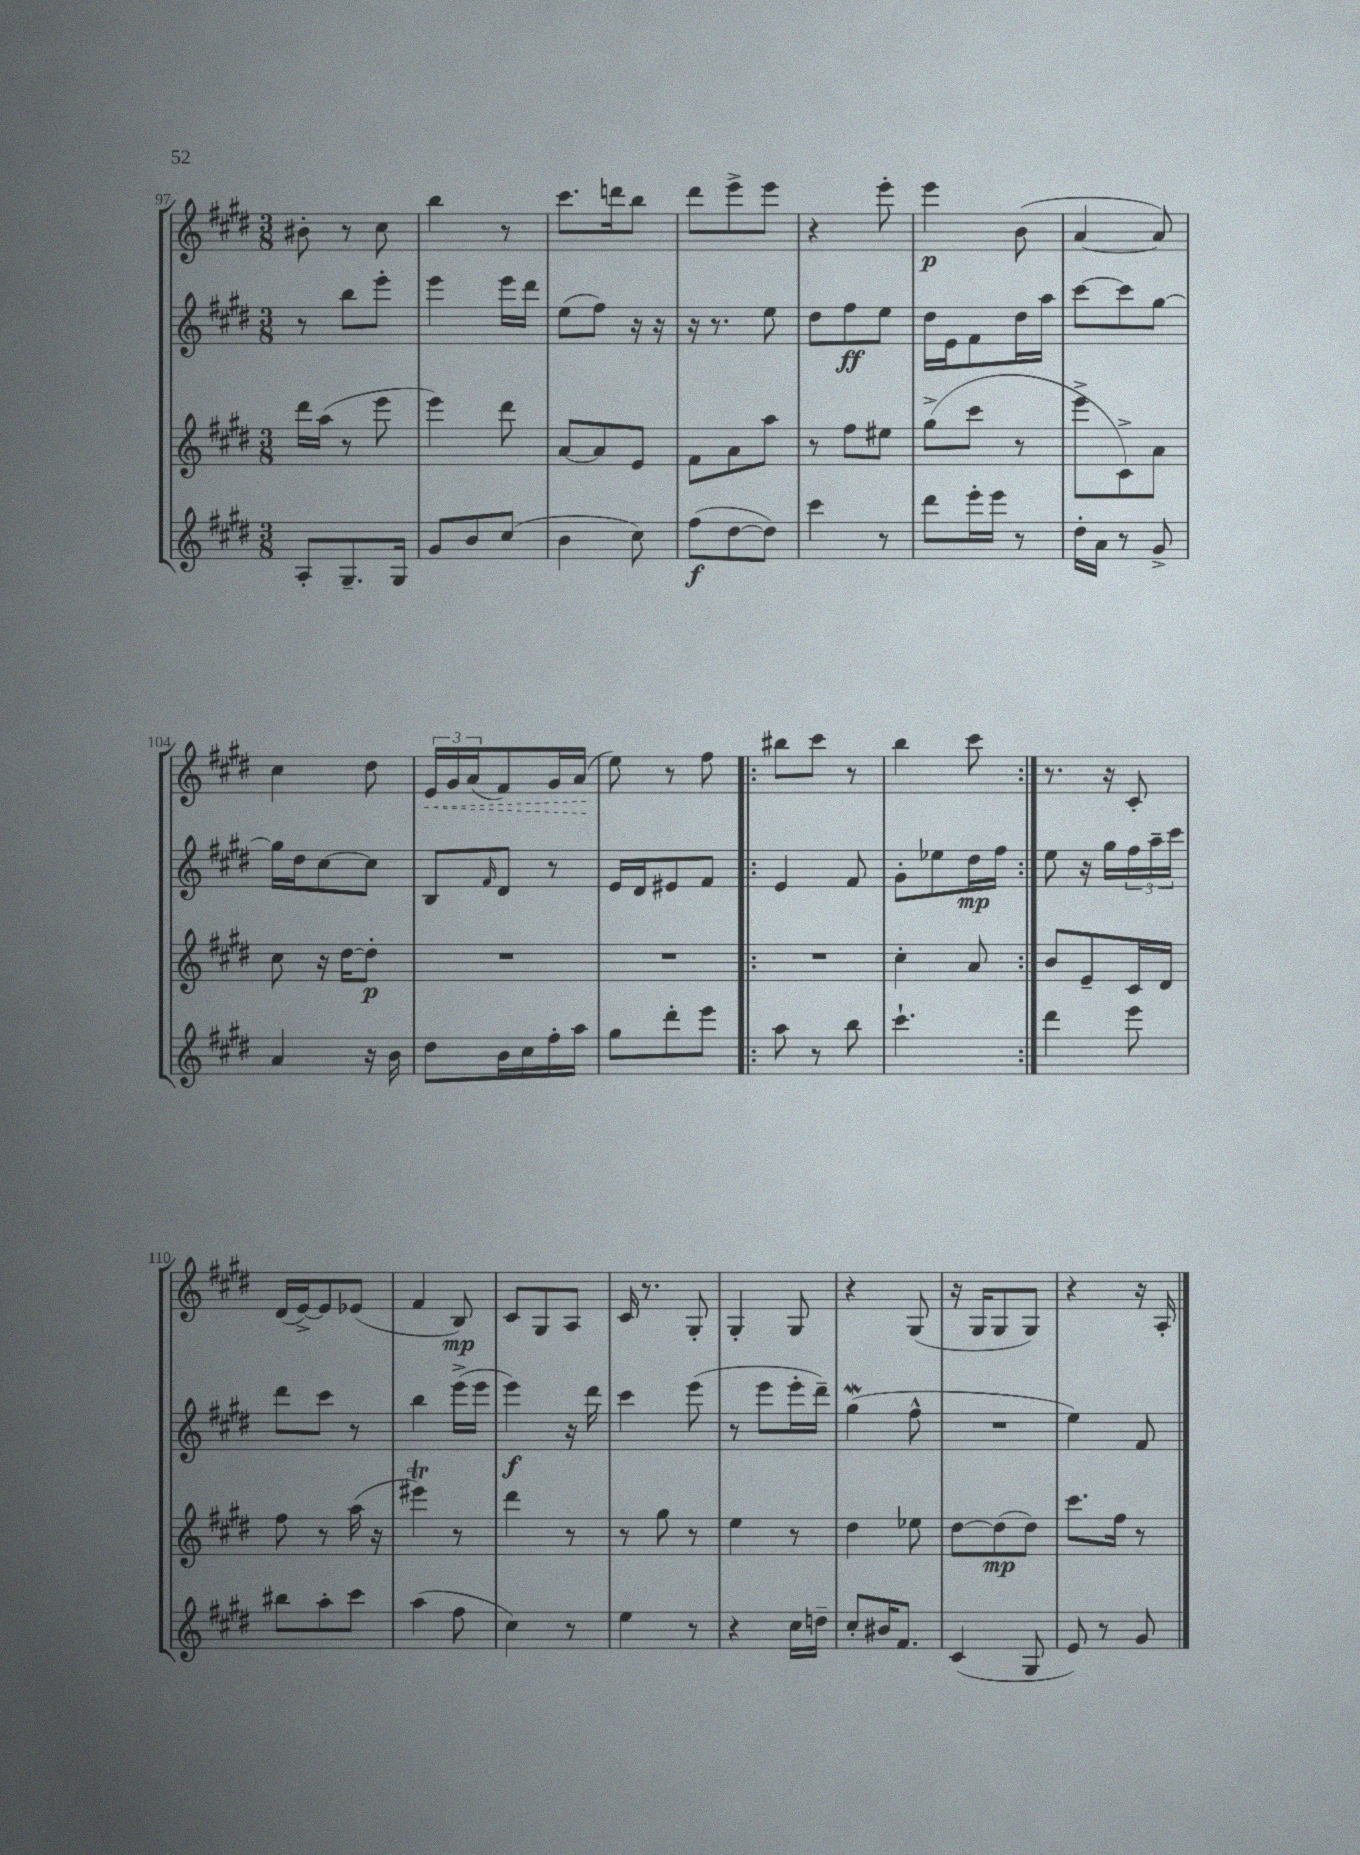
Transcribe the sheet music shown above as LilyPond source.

<<
\new StaffGroup <<
\new Staff = "s0" {
    \clef treble \key e \major \numericTimeSignature \time 3/8
    bis'8-. r8 cis''8 |
    b''4 r8 |
    cis'''8. d'''16 b''8 |
    dis'''8 e'''8-> e'''8 |
    r4 e'''8-. |
    e'''4\p b'8( |
    a'4~ a'8) |
    cis''4 dis''8 |
    \tuplet 3/2 { \once \override Hairpin.style = #'dashed-line e'16\< gis'16 a'16( } fis'8) gis'16 a'16\!( |
    e''8) r8 fis''8 |
    \repeat volta 2 { bis''8 cis'''8 r8 |
    b''4 cis'''8 | }
    r8. r16 cis'8-. |
    dis'16( e'16~->) e'8 ees'8( |
    fis'4 b8\mp) |
    cis'8 gis8 a8 |
    cis'16 r8. gis8-. |
    gis4-. gis8 |
    r4 gis8( |
    r16 gis16 gis8 gis8) |
    r4 r16 a16-. \bar "|." |
}
\new Staff = "s1" {
    \clef treble \key e \major \numericTimeSignature \time 3/8
    r8 b''8 e'''8-. |
    e'''4 e'''16 dis'''16 |
    e''8( fis''8) r16 r16 |
    r16 r8. e''8 |
    dis''8 fis''8\ff e''8 |
    dis''16 e'16 fis'8 dis''16 a''16 |
    cis'''8~ cis'''8 gis''8~ |
    gis''16 dis''16 cis''8~ cis''8 |
    b8 \grace { fis'16 } dis'8 r8 |
    e'16 dis'16 eis'8 fis'8 |
    \repeat volta 2 { e'4 fis'8 |
    gis'8-. ees''8 dis''16\mp fis''16 | }
    e''8 r16 gis''16 \tuplet 3/2 { fis''16 a''16-- cis'''16 } |
    dis'''8 cis'''8 r8 |
    b''4 e'''16->( e'''16 |
    e'''4\f) r16 dis'''16 |
    cis'''4 e'''8( |
    r8 e'''8 e'''16-. dis'''16--) |
    gis''4\mordent( fis''8-^ |
    R4. |
    e''4) fis'8 \bar "|." |
}
\new Staff = "s2" {
    \clef treble \key e \major \numericTimeSignature \time 3/8
    dis'''16 a''16( r8 e'''8 |
    e'''4) dis'''8 |
    a'8~ a'8 e'8 |
    fis'8 a'8 a''8 |
    r8 fis''8 eis''8 |
    gis''8->( cis'''8 r8 |
    e'''8-> cis'8->) a'8 |
    cis''8 r16 dis''16~ dis''8-.\p |
    R4. |
    R4. |
    \repeat volta 2 { R4. |
    cis''4-. a'8 | }
    b'8 e'8-- cis'16 dis'16 |
    fis''8 r8 a''16( r16 |
    eis'''4\trill) r8 |
    dis'''4 r8 |
    r8 gis''8 r8 |
    e''4 r8 |
    dis''4 ees''8 |
    dis''8~ dis''8\mp( dis''8) |
    cis'''8. fis''16 r8 \bar "|." |
}
\new Staff = "s3" {
    \clef treble \key e \major \numericTimeSignature \time 3/8
    a8-. gis8.-- gis16 |
    gis'8 b'8 cis''8( |
    b'4 cis''8) |
    fis''8\f( dis''8~ dis''8) |
    cis'''4 r8 |
    dis'''8 e'''16-. e'''16 r8 |
    dis''16-. a'16 r8 gis'8-> |
    a'4 r16 b'16 |
    dis''8 b'16 cis''16 fis''16-. a''16 |
    gis''8 dis'''8-. e'''8 |
    \repeat volta 2 { a''8 r8 b''8 |
    cis'''4.-! | }
    dis'''4 e'''8 |
    bis''8 a''8-. cis'''8 |
    a''4( fis''8 |
    cis''4) r8 |
    e''4 r8 |
    r4 cis''16 d''16-- |
    cis''8-. bis'16 fis'8. |
    cis'4( gis8 |
    e'8) r8 gis'8 \bar "|." |
}
>>
>>
\layout { \context { \Score currentBarNumber = #97 } }
